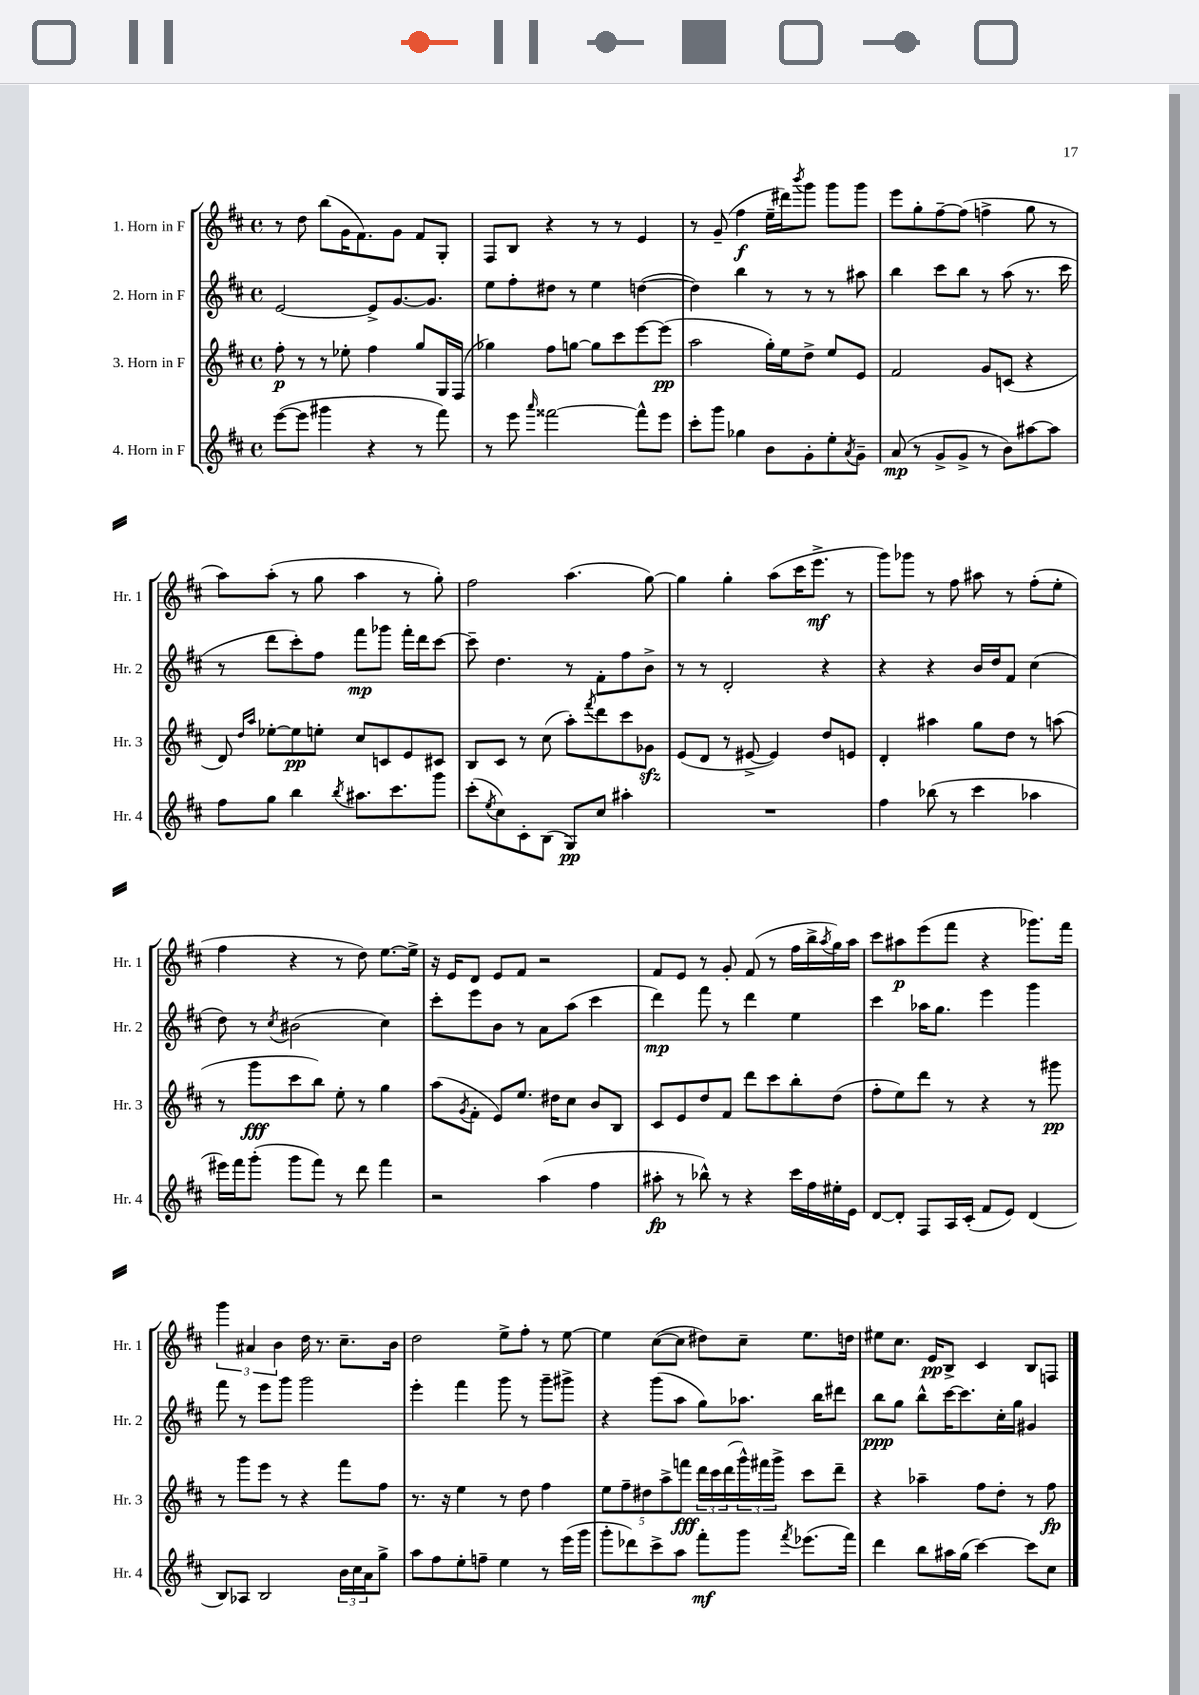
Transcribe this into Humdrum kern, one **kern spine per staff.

**kern	**kern	**kern	**kern
*staff4	*staff3	*staff2	*staff1
*clefG2	*clefG2	*clefG2	*clefG2
*k[f#c#]	*k[f#c#]	*k[f#c#]	*k[f#c#]
*M4/4	*M4/4	*M4/4	*M4/4
*met(c)	*met(c)	*met(c)	*met(c)
([8eee	8ff#'	[2e	8r
8eee]	8r	.	8dd
4ggg#	8r	.	(8bb
.	8ee-'	.	16g
.	.	.	8.f#)
4r	4ff#	8e^]	.
.	.	[8.g	8g
8r	8gg	.	8f#
.	.	8.g]	.
8fff#)	16G	.	8G'
.	(16F#	.	.
=	=	=	=
8r	4gg-)	8ee	8F#
8eee	.	8ff#'	8B
16qqaaa	.	.	.
[2fff##	8ff#	8dd#	4r
.	[8gg	8r	.
.	8gg]	4ee	8r
.	8ccc#	.	8r
8fff##^^]	[8eee	([4dd	4e
8eee	(8eee]	.	.
=	=	=	=
8ccc#'	2aa	4dd])	8r
8ggg	.	.	(8g~
4gg-	.	4bb	4ff#
8b	16gg')	8r	16ee~
.	16ee	.	16ddd#)
.	.	.	8qbbb
8g'	8dd^	8r	8ggg
8ee'	8ee	8r	8ggg
8qa	.	.	.
8g~	8e	8aa#	8ggg
=	=	=	=
(8a	2f#	4bb	8eee
8r	.	.	8gg'
8g^	.	8ccc#	[8ff#~
8g^	.	8bb	(8ff#]
8r	8g	8r	4ff^
8b)	(8c	(8aa	.
[8aa#	4r	8.r	8gg
8aa#]	.	.	8r
.	.	16ccc#	.
=	=	=	=
8ff#	8d)	8r	8aa)
.	16qqdd	.	.
.	16qqaa	.	.
8gg	[8ee-'	8ddd	(8aa'
4bb	8ee-]	8ccc#')	8r
.	8ee'	8ff#	8gg
8qbb	.	.	.
8.aa#	8cc#	8fff#	4aa
.	8c	8ggg-	.
8.ccc#	.	.	.
.	8e	16fff#'	8r
.	.	16ddd	.
8ggg	8c#	[8ccc#	8gg')
=	=	=	=
(8ccc#'	8B	8ccc#~]	2ff#
8qee	.	.	.
8cc#)	8c#	4.dd	.
8c#'	8r	.	.
(8B	(8cc#	.	.
8G)	8aa')	8r	(4.aa
.	8qfff#	.	.
8cc#	8ddd	8f#'	.
4aa#'	8ccc#	8ff#	.
.	8g-	8b^	[8gg)
=	=	=	=
1r	(8e	8r	4gg]
.	8d	8r	.
.	8r	2d'	4gg'
.	[8e#^	.	.
.	4e#])	.	(8aa
.	.	.	16ccc#
.	.	.	8.eee^
.	8dd	4r	.
.	8e	.	8r
=	=	=	=
4ff#	4d'	4r	8ggg)
.	.	.	8ggg-
(8bb-	4aa#	4r	8r
8r	.	.	8ff#
4ccc#	8gg	16b	8aa#
.	.	16dd	.
.	8dd	8f#	8r
4aa-	8r	(4cc#	(8ff#'
.	(8aa	.	8ee'
=	=	=	=
16eee#)	8r	8dd)	4ff#
16fff#	.	.	.
(8ggg'	8ggg	8r	.
.	.	8qcc#	.
8ggg	8ccc#	(2b#	4r
8fff#)	8bb)	.	.
8r	8ee'	.	8r
8ddd	8r	.	8dd)
4fff#	4gg	4cc#)	[8.ee
.	.	.	16ee^]
=	=	=	=
2r	(8aa	8ccc#'	16r
.	.	.	16e
.	8qg	.	.
.	8f#'	8eee	8d
.	8e)	8b	8e
.	8.ee	8r	8f#
(4aa	.	8a	2r
.	16dd#	.	.
.	8cc#	(8aa	.
4ff#	8b	4ccc#	.
.	8B	.	.
=	=	=	=
8aa#'	8c#	4ddd)	8f#
8r	8e	.	8e
8bb-^^)	8dd	8fff#	8r
8r	8f#	8r	8g'
4r	8ddd	4ddd	(8f#
.	8ccc#	.	8r
16ccc#	8bb'	4ee	16ff#
16ff#	.	.	16bb^
.	.	.	8qaa
16ee#'	(8dd	.	16gg)
16e	.	.	16aa
=	=	=	=
[8d	8ff#'	4ccc#	8ccc#
8d']	8ee)	.	8aa#
8F#	8ddd	16aa-	(8eee
.	.	8.gg	.
16A	8r	.	8fff#
(16c#'	.	.	.
8f#	4r	4eee	4r
8e)	.	.	.
(4d	8r	4ggg	8.ggg-)
.	8ggg#	.	.
.	.	.	16fff#
=	=	=	=
8B)	8r	8fff#	6ggg
8A-	8ggg	8r	.
.	.	.	6a#
2B	8eee	8eee	.
.	.	.	6b
.	8r	8ggg	.
.	4r	2ggg	16dd
.	.	.	8.r
24b	8fff#	.	8.cc#~
24cc#	.	.	.
24a	.	.	.
8gg^	8ff#	.	.
.	.	.	16b
=	=	=	=
8aa	8.r	4eee'	2dd
8ff#	.	.	.
.	16r	.	.
8ee'	4ee	4fff#	.
8ff~	.	.	.
4ee	8r	8ggg	8ee^
.	8dd	8r	8ff#'
8r	4ff#	8ggg~	8r
(16eee	.	8ggg#^	[8ee
16ggg	.	.	.
=	=	=	=
8ggg'	10ee	4r	4ee]
.	10ff#~	.	.
8ddd-)	.	.	.
.	10dd#	.	.
8ccc#^	.	(8ggg	([8cc#
.	10aa^	.	.
8aa	.	8aa	8cc#]
.	10fff	.	.
8fff#'	24ddd	8gg)	8dd#)
.	24ccc#	.	.
.	(24ddd	.	.
8ggg	24ggg^^)	8.aa-	8cc#~
.	24fff#	.	.
.	24ggg^	.	.
8qfff#	.	.	.
(8.eee-	8ccc#	.	8.ee
.	.	16bb	.
.	8ddd~	8ddd#	.
16fff#)	.	.	16dd
=	=	=	=
4ddd	4r	8bb	8ee#
.	.	8gg	8.cc#
8bb	4aa-~	8bb^^	.
.	.	.	16e
16aa#	.	[16ccc#	8B^
(16gg	.	8.ccc#]	.
[4ccc#)	8ff#	.	4c#
.	8dd'	16cc#'	.
.	.	16gg	.
8ccc#]	8r	4g#	8B
8cc#	8ff#	.	8F
==	==	==	==
*-	*-	*-	*-
